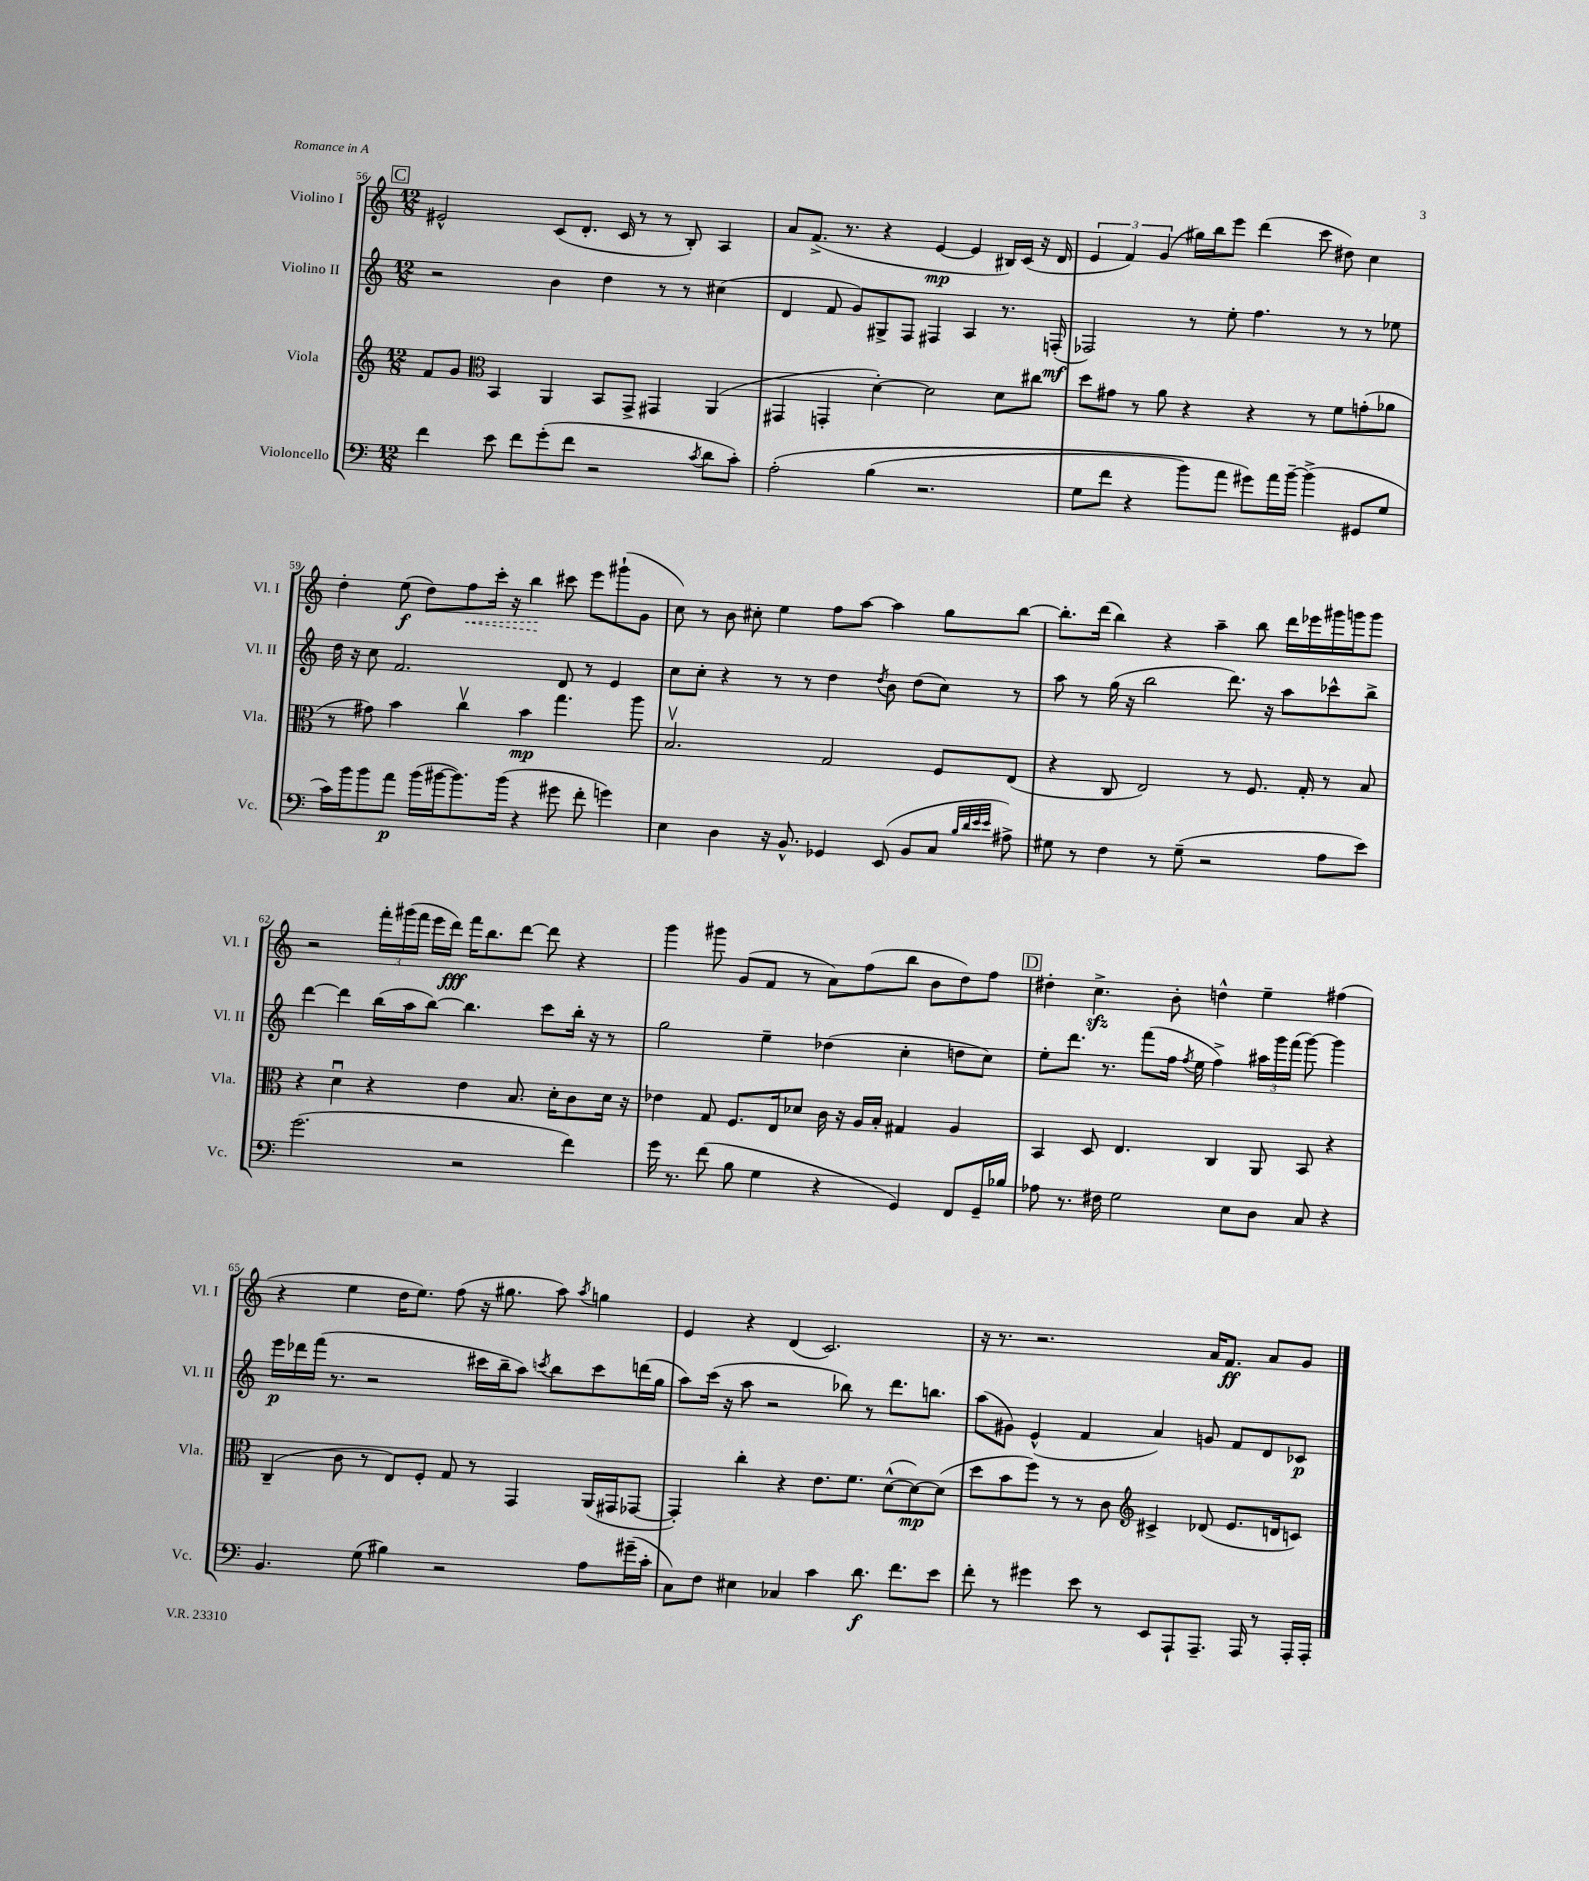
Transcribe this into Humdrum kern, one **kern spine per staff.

**kern	**dynam	**kern	**dynam	**kern	**dynam	**kern	**dynam
*part4	*part4	*part3	*part3	*part2	*part2	*part1	*part1
*staff4	*staff4	*staff3	*staff3	*staff2	*staff2	*staff1	*staff1
*I"Violoncello	*	*I"Viola	*	*I"Violino II	*	*I"Violino I	*
*I'Vc.	*	*I'Vla.	*	*I'Vl. II	*	*I'Vl. I	*
*clefF4	*	*clefG2	*	*clefG2	*	*clefG2	*
*k[]	*	*k[]	*	*k[]	*	*k[]	*
*M12/8	*	*M12/8	*	*M12/8	*	*M12/8	*
!!LO:REH:place=s1:t=C
=56	=56	=56	=56	=56	=56	=56	=56
4f\	.	8f/L	.	2r	.	2e#X^^/	.
.	.	8g/J	.	.	.	.	.
*	*	*clefC3	*	*	*	*	*
8e\	.	4BB/	.	.	.	.	.
8f\L	.	.	.	.	.	.	.
(8g'\	.	4AA/	.	4b\	.	(8c/L	.
8f\J	.	.	.	.	.	8.d'/J	.
2r	.	8BB/L	.	4dd\	.	.	.
.	.	.	.	.	.	16c/	.
.	.	8GG^/J	.	.	.	8r	.
.	.	4GG#X/	.	8r	.	8r	.
.	.	.	.	8r	.	8B'/)	.
8qc/	.	.	.	.	.	.	.
8d\L	.	(4AA/	.	(4cc#X\	.	4A/	.
8c'\J)	.	.	.	.	.	.	.
=57	=57	=57	=57	=57	=57	=57	=57
(2A'\	.	4GG#X/	.	4d/	.	8a/L	.
.	.	.	.	.	.	(8.f^/J	.
.	.	4GGn'/	.	8f/	.	.	.
.	.	.	.	.	.	8.r	.
.	.	.	.	8g/L)	.	.	.
(4B\	.	[4d'\)	.	8G#X^/	.	4r	.
.	.	.	.	8F/J	.	.	.
2.r	.	2d\]	.	4F#X/	.	[4e/	mp
.	.	.	.	4A/	.	4e/]	.
.	.	8d\L	.	8.r	.	16B#X/LL)	.
.	.	.	.	.	.	(16c/JJ	.
.	.	8cc#X\J	.	.	.	16r	.
.	.	.	.	(16Fn'/	mf	16d/	.
=58	=58	=58	=58	=58	=58	=58	=58
8G\L	.	8dd\L	.	2F-X/)	.	6e/	.
8f\J	.	8g#X\J	.	.	.	.	.
.	.	.	.	.	.	6f/)	.
4r	.	8r	.	.	.	.	.
.	.	.	.	.	.	(6g/	.
.	.	8a\	.	.	.	.	.
8b\L)	.	4r	.	8r	.	16gg#X\LL)	.
.	.	.	.	.	.	16bb\J	.
8a\J	.	.	.	8ee'\	.	8eee\J	.
8g#X\L)	.	4r	.	4.ff\	.	(4ddd\	.
16a\L	.	.	.	.	.	.	.
[16b~\JJ	.	.	.	.	.	.	.
(4b^\]	.	8r	.	.	.	8ccc\	.
.	.	8f\L	.	8r	.	8dd#X\)	.
8GG#X/L	.	(8gn'\	.	8r	.	4cc\	.
8G/J	.	8a-X\J	.	8ee-X\	.	.	.
!!LO:LB:g=z
=59	=59	=59	=59	=59	=59	=59	=59
16c\LL)	.	8r	.	16dd\	.	4dd'\	.
16b\J	.	.	.	16r	.	.	.
8b\	.	8g#X\)	.	8cc\	.	.	.
8a\J	p	4b\	.	2.f/	.	(8ee\	f
(16b\LL	.	.	.	.	.	8dd\L)	.
[16b#X\J	.	.	.	.	.	.	.
!	!	!	!	!	!	!	!LO:HP:b
8.b#\])	.	4ccv\	.	.	.	8ff\	<
.	.	.	.	.	.	16ccc'\Jk	.
(16b#\Jk	.	.	.	.	.	16r	.
4r	.	4b\	mp	.	.	4bb\	.
8g#X\	.	4.gg\	.	8d/	.	8ccc#X\	[
8f'\	.	.	.	8r	.	8eee\L	.
4gn\)	.	.	.	4e/	.	(8ggg#X`\	.
.	.	8aa\	.	.	.	8g\J	.
=60	=60	=60	=60	=60	=60	=60	=60
4E\	.	2.Bv/	.	8cc\L	.	8cc\)	.
.	.	.	.	8cc'\J	.	8r	.
4D\	.	.	.	4r	.	8b\	.
.	.	.	.	.	.	8cc#X'\	.
16r	.	.	.	8r	.	4ee\	.
8.BB^^/	.	.	.	.	.	.	.
.	.	.	.	8r	.	.	.
4GG-X/	.	2G/	.	4dd\	.	8ff\L	.
.	.	.	.	.	.	[8aa\J	.
.	.	.	.	8qdd/	.	.	.
(8EE/	.	.	.	8b\	.	4aa\]	.
8BB/L	.	.	.	(8dd\L	.	.	.
8C/J	.	8F/L	.	8cc\J)	.	8gg\L	.
32qqB/LLL	.	.	.	.	.	.	.
32qqd/	.	.	.	.	.	.	.
32qqe/	.	.	.	.	.	.	.
32qqe/JJJ	.	.	.	.	.	.	.
8A#X^\)	.	(8E/J	.	8r	.	[8bb\J	.
=61	=61	=61	=61	=61	=61	=61	=61
8G#X\	.	4r	.	8aa\	.	8.bb'\L]	.
8r	.	.	.	8r	.	.	.
.	.	.	.	.	.	(16ddd\Jk	.
4F\	.	8C/	.	(16gg\	.	4bb\)	.
.	.	.	.	16r	.	.	.
.	.	2E/)	.	2bb\	.	.	.
8r	.	.	.	.	.	4r	.
(8G#~\	.	.	.	.	.	.	.
2r	.	.	.	.	.	4aa~\	.
.	.	8r	.	8.ddd\)	.	.	.
.	.	8.F/	.	.	.	8bb\	.
.	.	.	.	16r	.	.	.
.	.	.	.	8aa\L	.	16ddd\LL	.
.	.	16G'/	.	.	.	16eee-X\	.
8A\L	.	8r	.	8ccc-X^^\	.	16ggg#X\	.
.	.	.	.	.	.	16gggn\J	.
8e\J)	.	8B/	.	8bb^\J	.	8ggg\J	.
!!LO:LB:g=z
=62	=62	=62	=62	=62	=62	=62	=62
(2.g\	.	4r	.	[4ddd\	.	2r	.
.	.	4du\	.	4ddd\]	.	.	.
.	.	4r	.	(16bb\LL	.	24fff'\LL	.
.	.	.	.	.	.	(24ggg#X\	.
.	.	.	.	16aa\J	.	.	.
.	.	.	.	.	.	24fff\JJ	.
.	.	.	.	[8bb\J)	.	16eee\LL	.
.	.	.	.	.	.	16ddd\JJ)	fff
2r	.	4e\	.	4.bb\]	.	16fff\KL	.
.	.	.	.	.	.	8.bb\	.
.	.	8.B/	.	.	.	[8ddd\J	.
.	.	.	.	8ccc\L	.	8ddd\]	.
.	.	16d'\KL	.	.	.	.	.
4f\)	.	8c\	.	16bb'\Jk	.	4r	.
.	.	.	.	16r	.	.	.
.	.	16d\Jk	.	8r	.	.	.
.	.	16r	.	.	.	.	.
=63	=63	=63	=63	=63	=63	=63	=63
16g\	.	4e-X\	.	2gg\	.	4ggg\	.
8.r	.	.	.	.	.	.	.
(8f\	.	8G/	.	.	.	8ggg#X\	.
8B\	.	8.F/L	.	.	.	(8g/L	.
4G\	.	.	.	4ee~\	.	8f/J	.
.	.	16E/k	.	.	.	.	.
.	.	8d-X/J	.	.	.	8r	.
4r	.	16c\	.	(4dd-X\	.	8a\L)	.
.	.	16r	.	.	.	.	.
.	.	16A/LL	.	.	.	(8ff\	.
.	.	16B'/JJ	.	.	.	.	.
4GG/)	.	4G#X/	.	4cc'\	.	8bb\J	.
.	.	.	.	.	.	8b\L	.
8FF/L	.	4A/	.	8ddn\L	.	8dd\)	.
16GG~/L	.	.	.	8cc\J)	.	8ff\J	.
16B-X/JJ	.	.	.	.	.	.	.
!!LO:REH:place=s1:t=D
=64	=64	=64	=64	=64	=64	=64	=64
8A-X\	.	4BB/	.	8ee'\L	.	4dd#X'\	.
8.r	.	.	.	8.ddd\J	.	.	.
.	.	8D/	.	.	.	4.cczz^\	.
16F#X\	.	.	.	8.r	.	.	.
2G\	.	4.E/	.	.	.	.	.
.	.	.	.	(8fff\L	.	.	.
.	.	.	.	16ff\Jk	.	8b'\	.
.	.	.	.	8qff/	.	.	.
.	.	.	.	16ee\	.	.	.
.	.	4C/	.	4ff^\)	.	4ddn^^\	.
8E\L	.	.	.	.	.	.	.
8D\J	.	8AA/	.	24aa#X\LL	.	4ee~\	.
.	.	.	.	24ggg\	.	.	.
.	.	.	.	(24fff\JJ	.	.	.
8C/	.	8BB/	.	[8ggg\)	.	.	.
4r	.	4r	.	4ggg\]	.	(4ff#X\	.
!!LO:LB:g=z
=65	=65	=65	=65	=65	=65	=65	=65
4.BB/	.	(4C~/	.	16eee\LL	p	4r	.
.	.	.	.	16ddd-X\	.	.	.
.	.	.	.	(16fff\JJ	.	.	.
.	.	.	.	8.r	.	.	.
.	.	8c\	.	.	.	4ee\	.
(8G\	.	8r	.	2r	.	.	.
4B#X\)	.	8E/L)	.	.	.	16dd\KL	.
.	.	.	.	.	.	8.ee\J)	.
.	.	8F'/J	.	.	.	.	.
2r	.	8G/	.	.	.	(8ff\	.
.	.	8r	.	16ccc#X\LL	.	16r	.
.	.	.	.	16bb~\J	.	8.gg#X\	.
.	.	4GG/	.	8aa\J)	.	.	.
.	.	.	.	8qcccn/	.	.	.
.	.	.	.	8bb\L	.	8aa\)	.
.	.	.	.	.	.	8qaa/	.
8A\L	.	(16AA/LL	.	8ccc\	.	4ggn\	.
.	.	16GG#X/J	.	.	.	.	.
(16g#X~\L	.	[8GG-X/J	.	(16dddn\L	.	.	.
16c'\JJ	.	.	.	16gg\JJ	.	.	.
=66	=66	=66	=66	=66	=66	=66	=66
8C\L)	.	4GG-'/])	.	8aa\L)	.	4e/	.
8F\J	.	.	.	(16ccc\Jk	.	.	.
.	.	.	.	16r	.	.	.
4E#X\	.	4cc'\	.	8aa\	.	4r	.
.	.	.	.	2r	.	.	.
4C-X/	.	4r	.	.	.	(4d/	.
4c\	.	8.e\L	.	.	.	2.c/)	.
.	.	.	.	8bb-X\)	.	.	.
.	.	8.f\J	.	.	.	.	.
8.d\	f	.	.	8r	.	.	.
.	.	([8d^^\L	.	8.ddd\L	.	.	.
8.f\L	.	.	.	.	.	.	.
.	.	8d\_)	mp	.	.	.	.
.	.	.	.	8.bbn\J	.	.	.
8e\J	.	(8d\J]	.	.	.	.	.
=67	=67	=67	=67	=67	=67	=67	=67
8f'\	.	8dd\L	.	(8aa\L	.	16r	.
.	.	.	.	.	.	8.r	.
8r	.	8b\	.	8g#X\J)	.	.	.
4g#X\	.	8ff\J)	.	(4e^^/	.	2.r	.
.	.	8r	.	.	.	.	.
8e\	.	8r	.	4f/	.	.	.
8r	.	8c\	.	.	.	.	.
*	*	*clefG2	*	*	*	*	*
8EE/L	.	4c#X^/	.	4a/)	.	.	.
8AAA`/	.	.	.	.	.	.	.
8.AAA~/J	.	(8d-X/	.	8gn/	.	16a/KL	.
.	.	.	.	.	.	8.f/J	ff
.	.	8.e/L	.	8f/L	.	.	.
16AAA/	.	.	.	.	.	.	.
8r	.	.	.	8d/	.	8a/L	.
.	.	16dn/k	.	.	.	.	.
16AAA'/LL	.	8cn/J)	.	8c-X/J	p	8g/J	.
16AAA'/JJ	.	.	.	.	.	.	.
==	==	==	==	==	==	==	==
*-	*-	*-	*-	*-	*-	*-	*-
